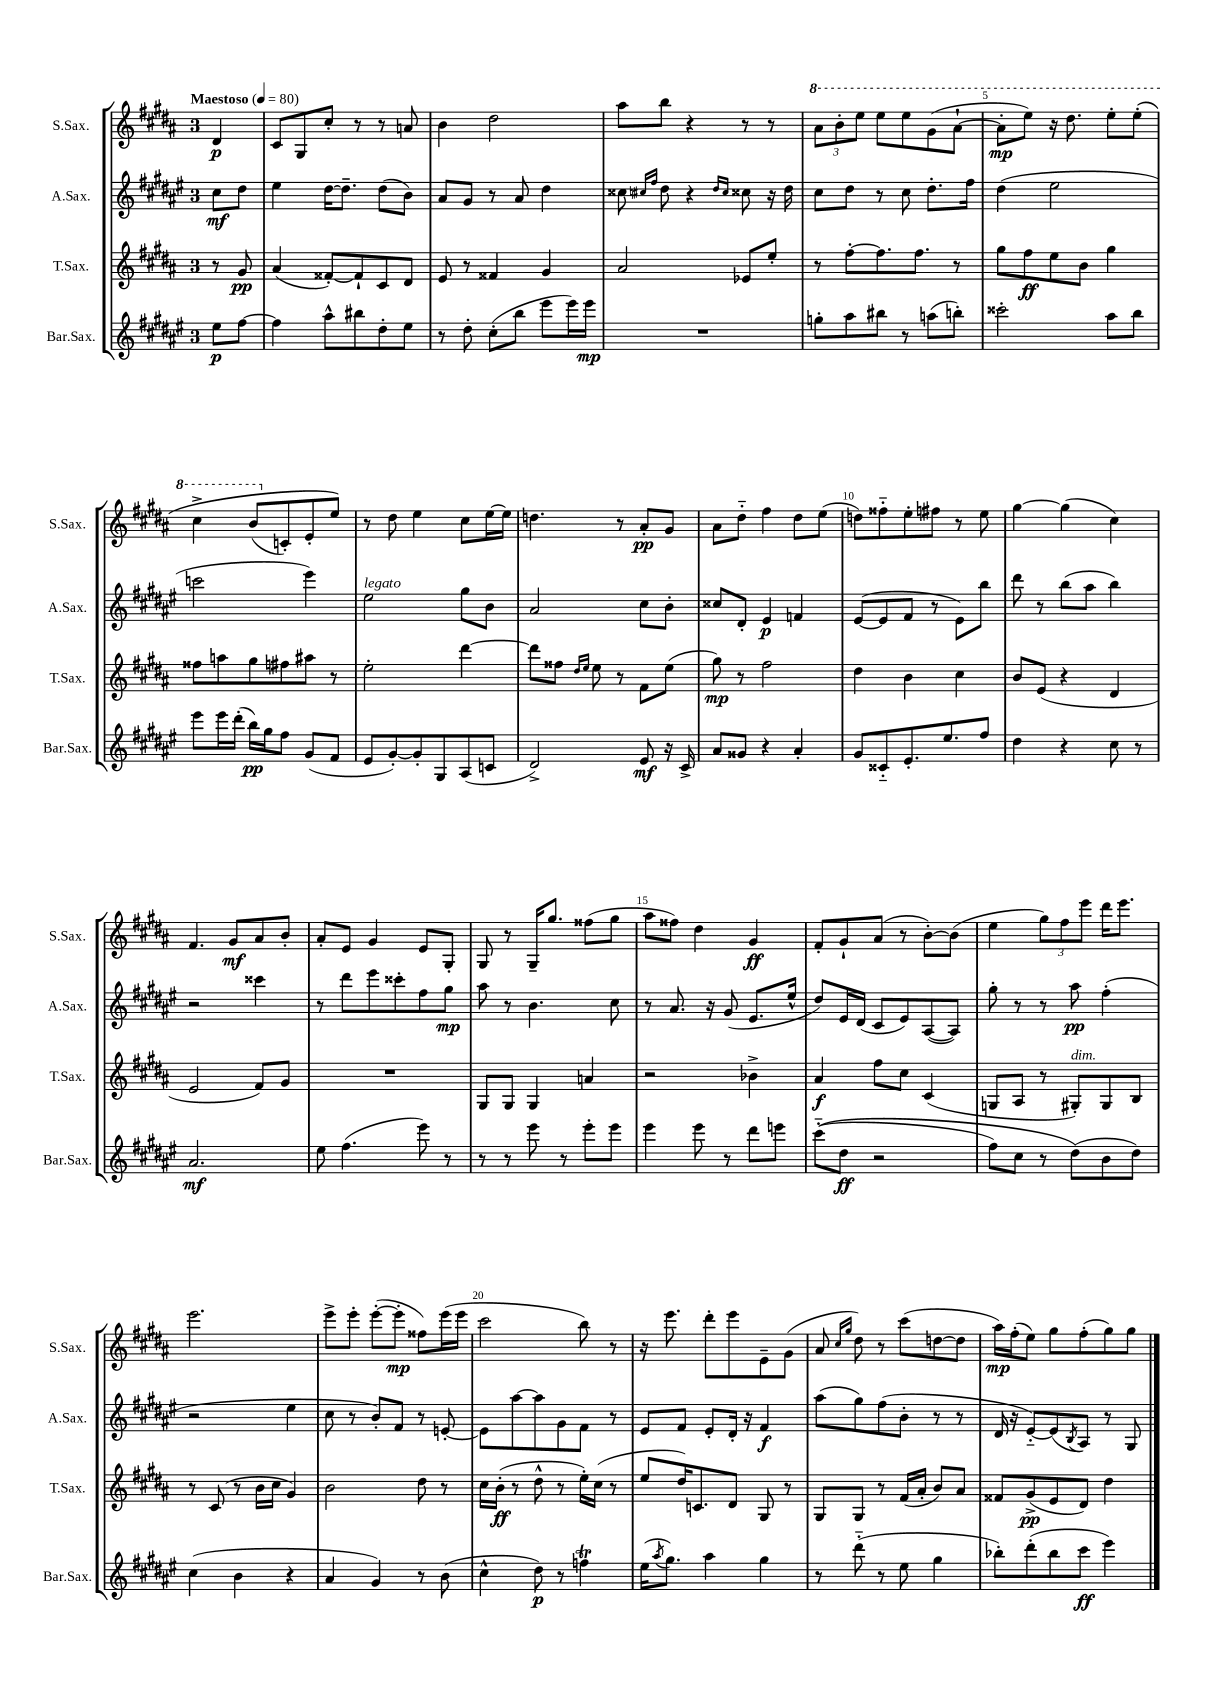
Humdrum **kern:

**kern	**dynam	**kern	**dynam	**kern	**dynam	**kern	**dynam
*part4	*part4	*part3	*part3	*part2	*part2	*part1	*part1
*staff4	*staff4	*staff3	*staff3	*staff2	*staff2	*staff1	*staff1
*I"Bar.Sax.	*	*I"T.Sax.	*	*I"A.Sax.	*	*I"S.Sax.	*
*I'Bar.Sax.	*	*I'T.Sax.	*	*I'A.Sax.	*	*I'S.Sax.	*
*clefG2	*	*clefG2	*	*clefG2	*	*clefG2	*
*k[f#c#g#d#a#e#]	*	*k[f#c#g#d#a#]	*	*k[f#c#g#d#a#e#]	*	*k[f#c#g#d#a#]	*
*M3/4	*	*M3/4	*	*M3/4	*	*M3/4	*
*MM80	*	*MM80	*	*MM80	*	*MM80	*
=	=	=	=	=	=	=	=
!	!	!	!	!	!	!LO:TX:a:B:t=Maestoso	!
8ee#\L	p	8r	.	8cc#\L	mf	4d#/	p
[8ff#\J	.	8g#/	pp	8dd#\J	.	.	.
=1	=1	=1	=1	=1	=1	=1	=1
4ff#\]	.	(4a#/	.	4ee#\	.	8c#/L	.
.	.	.	.	.	.	8G#/	.
8aa#^^\L	.	[8f##X'/L)	.	[16dd#\KL	.	8cc#'/J	.
.	.	.	.	8.dd#~\J]	.	.	.
8bb#X\	.	8f##`/]	.	.	.	8r	.
8dd#'\	.	8c#/	.	(8dd#\L	.	8r	.
8ee#\J	.	8d#/J	.	8b\J)	.	8an/	.
=2	=2	=2	=2	=2	=2	=2	=2
8r	.	8e/	.	8a#/L	.	4b\	.
8dd#'\	.	8r	.	8g#/J	.	.	.
(8cc#'\L	.	4f##X/	.	8r	.	2dd#\	.
8bb\J	.	.	.	8a#/	.	.	.
8eee#\L	.	4g#/	.	4dd#\	.	.	.
16eee#\L)	.	.	.	.	.	.	.
16eee#\JJ	mp	.	.	.	.	.	.
=3	=3	=3	=3	=3	=3	=3	=3
2.r	.	2a#/	.	8cc##X\	.	8aa#\L	.
.	.	.	.	16qqcc#X/LL	.	.	.
.	.	.	.	16qqff#/JJ	.	.	.
.	.	.	.	8dd#\	.	8bb\J	.
.	.	.	.	4r	.	4r	.
.	.	.	.	16qqdd#/LL	.	.	.
.	.	.	.	16qqcc#/JJ	.	.	.
.	.	8e-X/L	.	8cc##X\	.	8r	.
.	.	8ee'/J	.	16r	.	8r	.
.	.	.	.	16dd#\	.	.	.
=4	=4	=4	=4	=4	=4	=4	=4
*	*	*	*	*	*	*8va	*
8ggn'\L	.	8r	.	8cc#\L	.	12aa#\L	.
.	.	.	.	.	.	12bb'\	.
8aa#\	.	[8ff#'\L	.	8dd#\J	.	.	.
.	.	.	.	.	.	12eee\J	.
8bb#X\J	.	8.ff#\]	.	8r	.	8eee\L	.
8r	.	.	.	8cc#\	.	8eee\	.
.	.	8.ff#\J	.	.	.	.	.
(8aan\L	.	.	.	8.dd#'\L	.	(8gg#\	.
8bbn'\J)	.	8r	.	.	.	[8aa#`\J	.
.	.	.	.	16ff#\Jk	.	.	.
=5	=5	=5	=5	=5	=5	=5	=5
2ccc##X'\	.	8gg#\L	.	(4dd#\	.	8aa#'\L]	mp
.	.	8ff#\	ff	.	.	8eee\J)	.
.	.	8ee\	.	2ee#\	.	16r	.
.	.	.	.	.	.	8.ddd#\	.
.	.	8b\J	.	.	.	.	.
8aa#\L	.	4gg#\	.	.	.	8eee'\L	.
8bb\J	.	.	.	.	.	(8eee'\J	.
!!LO:LB:g=z
=6	=6	=6	=6	=6	=6	=6	=6
8eee#\L	.	8ff##X\L	.	2cccn\	.	4ccc#^\	.
16eee#\L	.	8aan\	.	.	.	.	.
(16ddd#'\JJ	.	.	.	.	.	.	.
16bb\LL)	pp	8gg#\	.	.	.	(8bb/L	.
16gg#\J	.	.	.	.	.	.	.
*	*	*	*	*	*	*X8va	*
8ff#\J	.	8ff#X\	.	.	.	8cn'/)	.
(8g#/L	.	8aa#X\J	.	4eee#\)	.	8e'/	.
8f#/J	.	8r	.	.	.	8ee/J)	.
=7	=7	=7	=7	=7	=7	=7	=7
!	!	!	!	!LO:TX:a:i:t=legato	!	!	!
8e#/L	.	2ee'\	.	2ee#\	.	8r	.
[8g#'/)	.	.	.	.	.	8dd#\	.
8g#'/]	.	.	.	.	.	4ee\	.
8G#/	.	.	.	.	.	.	.
(8A#/	.	[4ddd#\	.	8gg#\L	.	8cc#\L	.
8cn/J	.	.	.	8b\J	.	[16ee\L	.
.	.	.	.	.	.	16ee\JJ]	.
=8	=8	=8	=8	=8	=8	=8	=8
2d#^/)	.	8ddd#\L]	.	2a#/	.	4.ddn\	.
.	.	8ff##X\J	.	.	.	.	.
.	.	16qqdd#/LL	.	.	.	.	.
.	.	16qqee/JJ	.	.	.	.	.
.	.	8ee\	.	.	.	.	.
.	.	8r	.	.	.	8r	.
8e#/	mf	8f#\L	.	8cc#\L	.	8a#'/L	pp
16r	.	(8ee\J	.	8b'\J	.	8g#/J	.
16c#^/	.	.	.	.	.	.	.
=9	=9	=9	=9	=9	=9	=9	=9
8a#/L	.	8gg#\)	mp	8cc##X/L	.	8a#\L	.
8g##X/J	.	8r	.	8d#'/J	.	8dd#\J	.
4r	.	2ff#\	.	4e#/	p	4ff#\	.
4a#'/	.	.	.	4fn/	.	8dd#\L	.
.	.	.	.	.	.	(8ee\J	.
=10	=10	=10	=10	=10	=10	=10	=10
8g#/L	.	4dd#\	.	([8e#/L	.	8ddn\L)	.
8c##X/	.	.	.	8e#/]	.	8ff##X\	.
8.e#'/	.	4b\	.	8f#/J	.	8ee'\	.
.	.	.	.	8r	.	8ff#X\J	.
8.ee#/	.	.	.	.	.	.	.
.	.	4cc#\	.	8e#\L)	.	8r	.
8ff#/J	.	.	.	8bb\J	.	8ee\	.
=11	=11	=11	=11	=11	=11	=11	=11
4dd#\	.	8b/L	.	8ddd#\	.	[4gg#\	.
.	.	(8e/J	.	8r	.	.	.
4r	.	4r	.	(8bb\L	.	(4gg#\]	.
.	.	.	.	8aa#\J	.	.	.
8cc#\	.	4d#/	.	4bb\)	.	4cc#\)	.
8r	.	.	.	.	.	.	.
!!LO:LB:g=z
=12	=12	=12	=12	=12	=12	=12	=12
2.a#/	mf	2e/	.	2r	.	4.f#/	.
.	.	.	.	.	.	8g#/L	mf
.	.	8f#/L)	.	4ccc##X\	.	8a#/	.
.	.	8g#/J	.	.	.	8b'/J	.
=13	=13	=13	=13	=13	=13	=13	=13
8ee#\	.	2.r	.	8r	.	8a#'/L	.
(4.ff#\	.	.	.	8ddd#\L	.	8e/J	.
.	.	.	.	8eee#\	.	4g#/	.
.	.	.	.	8ccc##X'\	.	.	.
8eee#\)	.	.	.	8ff#\	.	8e/L	.
8r	.	.	.	8gg#\J	mp	8G#'/J	.
=14	=14	=14	=14	=14	=14	=14	=14
8r	.	8G#/L	.	8aa#\	.	8G#/	.
8r	.	8G#/J	.	8r	.	8r	.
8eee#\	.	4G#/	.	4.b\	.	16G#~/KL	.
.	.	.	.	.	.	8.gg#/J	.
8r	.	.	.	.	.	.	.
8eee#'\L	.	4an/	.	.	.	(8ff##X\L	.
8eee#\J	.	.	.	8cc#\	.	8gg#\J	.
=15	=15	=15	=15	=15	=15	=15	=15
4eee#\	.	2r	.	8r	.	8aa#\L	.
.	.	.	.	8.a#/	.	8ff##X\J)	.
8eee#\	.	.	.	.	.	4dd#\	.
.	.	.	.	16r	.	.	.
8r	.	.	.	(8g#/	.	.	.
8ddd#\L	.	4b-X^\	.	8.e#/L	.	4g#/	ff
8eeen\J	.	.	.	.	.	.	.
.	.	.	.	16ee#^^/Jk	.	.	.
=16	=16	=16	=16	=16	=16	=16	=16
((8ccc#\L	.	4a#/	f	8dd#/L)	.	8f#'/L	.
8dd#\J	ff	.	.	16e#/L	.	8g#`/	.
.	.	.	.	(16d#/JJ	.	.	.
2r	.	8ff#\L	.	8c#/L	.	(8a#/J	.
.	.	8cc#\J	.	8e#/)	.	8r	.
.	.	(4c#/	.	([8A#/	.	[8b'\L)	.
.	.	.	.	8A#/J])	.	(8b\J]	.
=17	=17	=17	=17	=17	=17	=17	=17
8ff#\L)	.	8Gn/L	.	8gg#'\	.	4ee\	.
8cc#\J	.	8A#/J	.	8r	.	.	.
8r	.	8r	.	8r	.	12gg#\L)	.
.	.	.	.	.	.	12ff#\	.
!	!	!LO:TX:a:i:t=dim.	!	!	!	!	!
(8dd#\L)	.	8G#X'/L)	.	8aa#\	pp	.	.
.	.	.	.	.	.	12eee\J	.
8b\	.	8G#/	.	(4ff#'\	.	16ddd#\KL	.
.	.	.	.	.	.	8.eee\J	.
8dd#\J)	.	8B/J	.	.	.	.	.
!!LO:LB:g=z
=18	=18	=18	=18	=18	=18	=18	=18
(4cc#\	.	8r	.	2r	.	2.eee\	.
.	.	(8c#/	.	.	.	.	.
4b\	.	8r	.	.	.	.	.
.	.	16b\LL	.	.	.	.	.
.	.	16cc#\JJ	.	.	.	.	.
4r	.	4g#/)	.	4ee#\	.	.	.
=19	=19	=19	=19	=19	=19	=19	=19
4a#/	.	2b\	.	8cc#\	.	8eee^\L	.
.	.	.	.	8r	.	8eee'\J	.
4g#/)	.	.	.	8b'/L)	.	([8eee'\L	.
.	.	.	.	8f#/J	.	8eee'\J]	mp
8r	.	8dd#\	.	8r	.	8ff##X\L)	.
(8b\	.	8r	.	[8en'/	.	(16eee\L	.
.	.	.	.	.	.	16eee\JJ	.
=20	=20	=20	=20	=20	=20	=20	=20
4cc#^^\	.	16cc#\LL	.	8e\L]	.	2ccc#\	.
.	.	(16b'\JJ	ff	.	.	.	.
.	.	8r	.	[8aa#\	.	.	.
8dd#\)	p	8dd#^^\	.	8aa#\]	.	.	.
8r	.	8r	.	8g#\	.	.	.
4ffnT\	.	16ee'\LL)	.	8f#\J	.	8bb\)	.
.	.	(16cc#\JJ	.	.	.	.	.
.	.	8r	.	8r	.	8r	.
=21	=21	=21	=21	=21	=21	=21	=21
(16ee#\KL	.	8ee/L	.	8e#/L	.	16r	.
8qaa#/	.	.	.	.	.	.	.
8.gg#\J)	.	.	.	.	.	8.eee\	.
.	.	16dd#/K)	.	8f#/J	.	.	.
.	.	8.cn/	.	.	.	.	.
4aa#\	.	.	.	8e#'/L	.	8ddd#'\L	.
.	.	8d#/J	.	16d#'/Jk	.	8eee\	.
.	.	.	.	16r	.	.	.
4gg#\	.	8G#/	.	4f#/	f	8e~\	.
.	.	8r	.	.	.	(8g#\J	.
=22	=22	=22	=22	=22	=22	=22	=22
8r	.	8G#/L	.	(8aa#\L	.	8a#/	.
.	.	.	.	.	.	16qqcc#/LL	.
.	.	.	.	.	.	16qqgg#/JJ	.
(8ddd#\	.	8G#/J	.	8gg#\)	.	8dd#\)	.
8r	.	8r	.	(8ff#\	.	8r	.
8ee#\	.	(16f#/LL	.	8b'\J	.	(8ccc#\L	.
.	.	16a#'/JJ	.	.	.	.	.
4gg#\	.	8b/L)	.	8r	.	[8ddn\	.
.	.	8a#/J	.	8r	.	8dd\J]	.
=23	=23	=23	=23	=23	=23	=23	=23
8bb-X'\L)	.	8f##X/L	.	16d#/	.	16aa#\LL)	mp
.	.	.	.	16r	.	(16ff#'\J	.
(8ddd#'\	.	(8g#^/	pp	[8e#/L)	.	8ee\J)	.
8bb-\	.	8e/	.	(8e#/]	.	8gg#\L	.
.	.	.	.	8qB/	.	.	.
8ccc#\J	ff	8d#/J)	.	8A#/J)	.	(8ff#'\	.
4eee#\)	.	4dd#\	.	8r	.	8gg#\)	.
.	.	.	.	8G#/	.	8gg#\J	.
==	==	==	==	==	==	==	==
*-	*-	*-	*-	*-	*-	*-	*-
